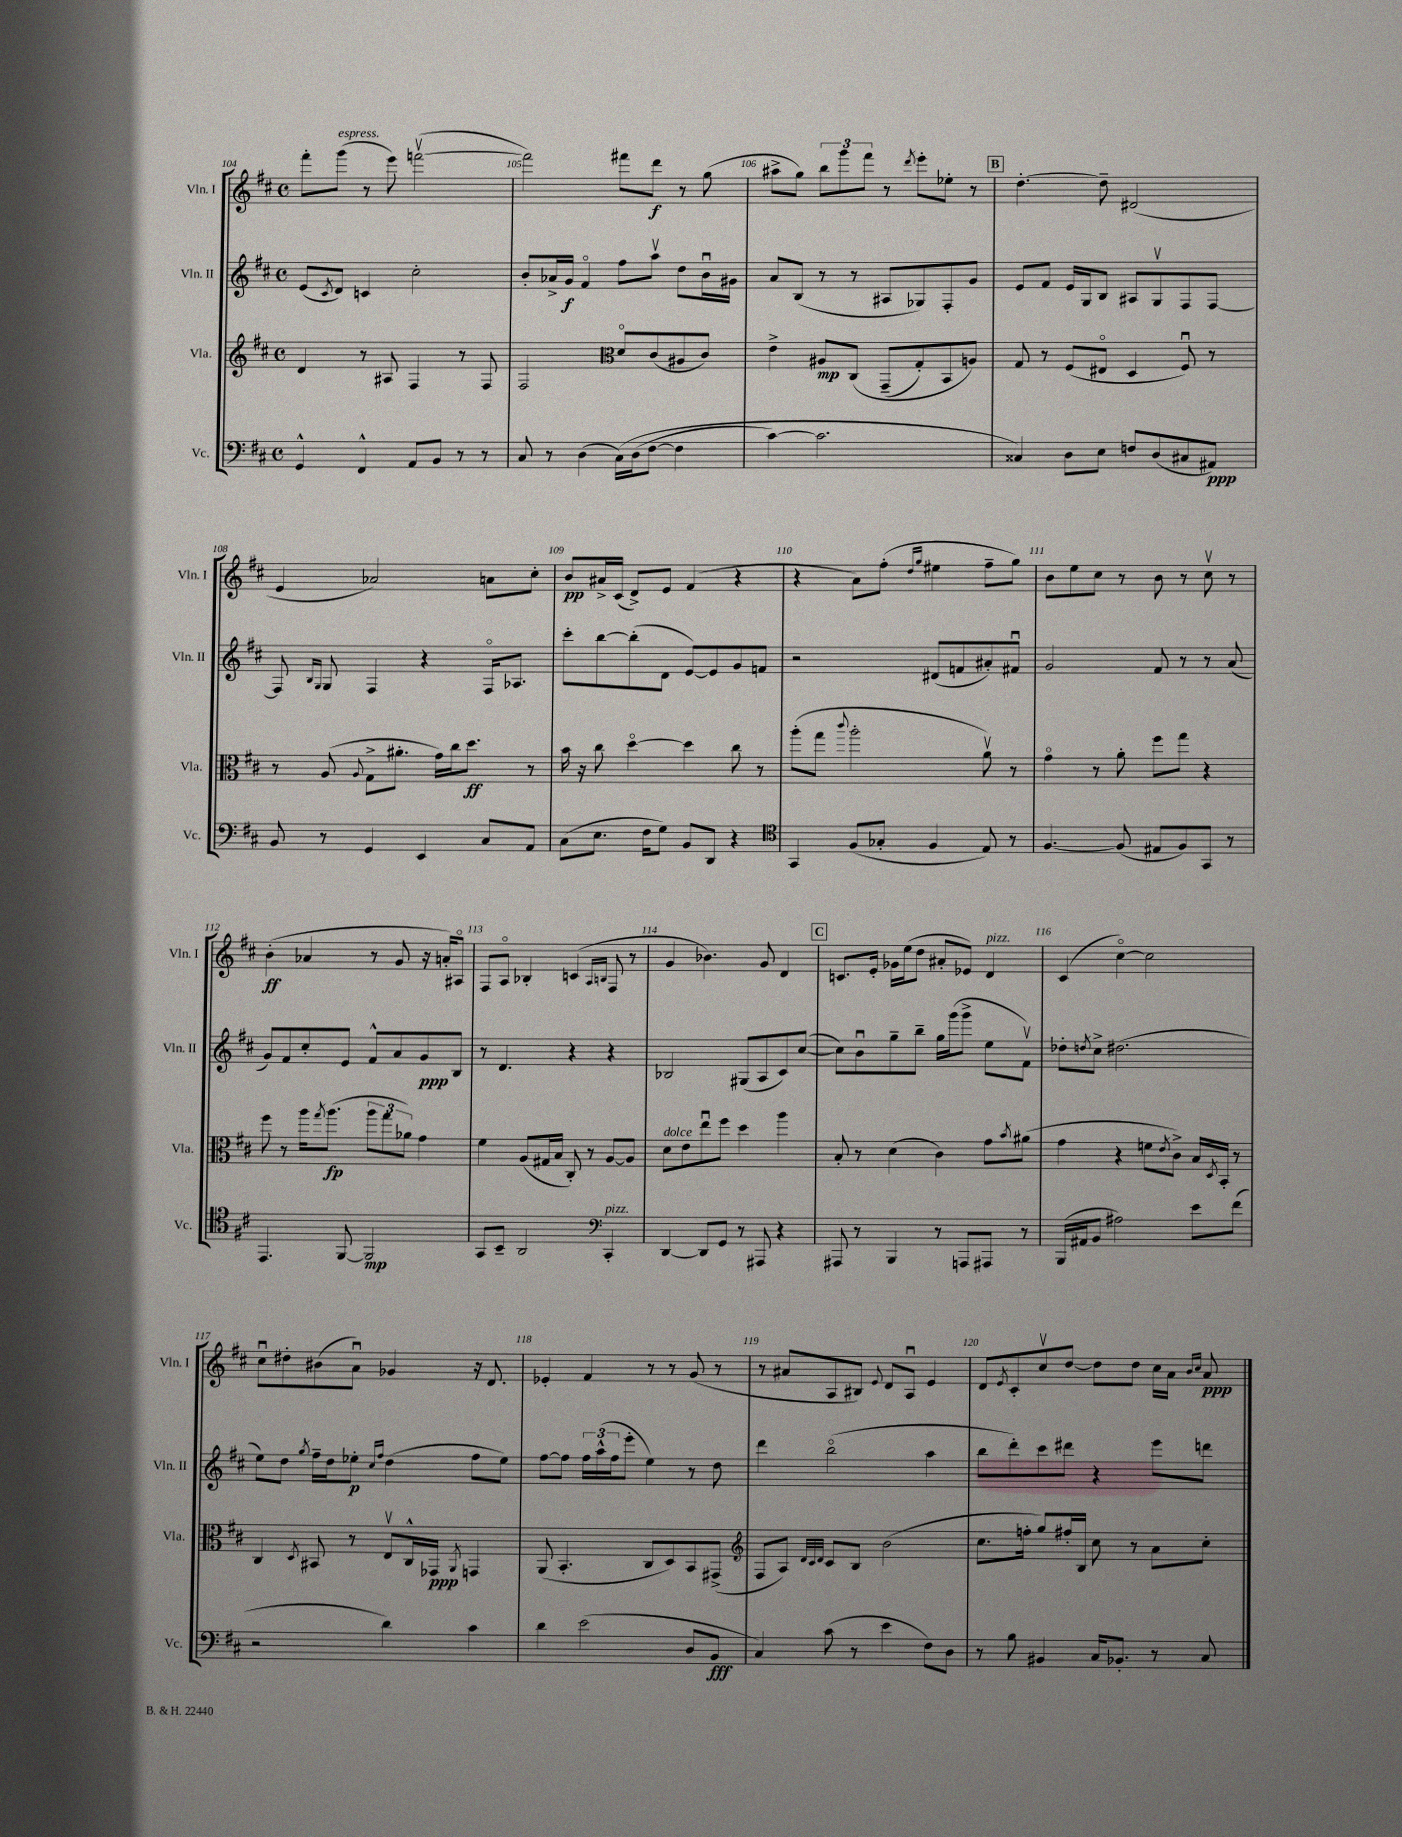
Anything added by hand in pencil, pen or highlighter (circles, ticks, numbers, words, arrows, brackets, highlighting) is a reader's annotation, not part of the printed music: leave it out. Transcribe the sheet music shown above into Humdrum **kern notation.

**kern	**dynam	**kern	**dynam	**kern	**dynam	**kern	**dynam
*part4	*part4	*part3	*part3	*part2	*part2	*part1	*part1
*staff4	*staff4	*staff3	*staff3	*staff2	*staff2	*staff1	*staff1
*I"Vc.	*	*I"Vla.	*	*I"Vln. II	*	*I"Vln. I	*
*I'Vc.	*	*I'Vla.	*	*I'Vln. II	*	*I'Vln. I	*
*clefF4	*	*clefG2	*	*clefG2	*	*clefG2	*
*k[f#c#]	*	*k[f#c#]	*	*k[f#c#]	*	*k[f#c#]	*
*M4/4	*	*M4/4	*	*M4/4	*	*M4/4	*
*met(c)	*	*met(c)	*	*met(c)	*	*met(c)	*
=104	=104	=104	=104	=104	=104	=104	=104
4GG^^/	.	4d/	.	(8e/L	.	8fff#'\L	.
.	.	.	.	8qc#/	.	.	.
!	!	!	!	!	!	!LO:TX:a:i:t=espress.	!
.	.	.	.	8d/J)	.	(8ggg\J	.
4FF#^^/	.	8r	.	4cn/	.	8r	.
.	.	8A#X/	.	.	.	8eee\)	.
8AA/L	.	4F#/	.	2cc#'\	.	([2fffnv\	.
8BB/J	.	.	.	.	.	.	.
8r	.	8r	.	.	.	.	.
8r	.	8F#/	.	.	.	.	.
=105	=105	=105	=105	=105	=105	=105	=105
8C#/	.	2F#/	.	8b'/L	.	2fff\])	.
8r	.	.	.	16a-X^/L	.	.	.
.	.	.	.	16g/JJ	f	.	.
(4D\	.	.	.	4f#/	.	.	.
*	*	*clefC3	*	*	*	*	*
(16C#\LL)	.	8d/L	.	8ff#\L	.	8fff#X\L	.
(16D\J	.	.	.	.	.	.	.
[8F#\J	.	(8c#/	.	8aav\J	.	8ddd\J	f
4F#\]	.	8A#X/	.	8dd\L	.	8r	.
.	.	8c#/J)	.	16bu\L	.	(8gg\	.
.	.	.	.	16g#X\JJ	.	.	.
=106	=106	=106	=106	=106	=106	=106	=106
[4c#\)	.	4e^\	.	8a/L	.	8aa#X^\L	.
.	.	.	.	(8B/J	.	8gg\J)	.
2.c#\]	.	8A#X/L	mp	8r	.	12bb\L	.
.	.	.	.	.	.	12ggg\	.
.	.	(8C#/J	.	8r	.	.	.
.	.	.	.	.	.	12fff#\J	.
.	.	(8GG~/L	.	8A#X/L	.	8r	.
.	.	.	.	.	.	8qddd/	.
.	.	8G'/)	.	8G-X/)	.	8eee'\L	.
.	.	8BB/	.	8F#'/	.	8ee-X'\J	.
.	.	8An/J)	.	8g/J	.	8r	.
!!LO:REH:place=s1:t=B
=107	=107	=107	=107	=107	=107	=107	=107
4C##X/)	.	8G/	.	8e/L	.	[4.dd'\	.
.	.	8r	.	8f#/J	.	.	.
8D\L	.	(8F#/L	.	16e/LL	.	.	.
.	.	.	.	16G/J	.	.	.
8E\J	.	8E#X/J	.	8B/J	.	8dd~\]	.
8Fn/L	.	4D/	.	8A#X/L	.	(2d#X/	.
(8D/	.	.	.	8Gv/	.	.	.
8C#X/	.	8F#u/)	.	8F#/	.	.	.
8AA#X/J)	ppp	8r	.	[8F#/J	.	.	.
!!LO:LB:g=z
=108	=108	=108	=108	=108	=108	=108	=108
8BB/	.	8r	.	8F#/]	.	4e/	.
.	.	.	.	16qqB/LL	.	.	.
.	.	.	.	16qqG/JJ	.	.	.
8r	.	(8A/	.	8G/	.	.	.
.	.	8qqA/	.	.	.	.	.
4GG/	.	8G^\L	.	4F#/	.	2a-X/)	.
.	.	8.a#X'\J	.	.	.	.	.
4EE/	.	.	.	4r	.	.	.
.	.	16g\LL)	.	.	.	.	.
.	.	16cc#\J	.	.	.	.	.
.	.	8.dd\J	ff	.	.	.	.
8C#/L	.	.	.	16F#/KL	.	8an\L	.
.	.	.	.	8.A-X/J	.	.	.
8AA/J	.	8r	.	.	.	8cc#'\J	.
=109	=109	=109	=109	=109	=109	=109	=109
(8C#\L	.	16b\	.	8ccc#'\L	.	8b/L	pp
.	.	16r	.	.	.	.	.
8.E\J	.	8cc#\	.	[8bb\	.	16a#X^/L	.
.	.	.	.	.	.	(16c#/JJ	.
.	.	[4dd\	.	(8bb'\]	.	8d^/L)	.
16F#\KL	.	.	.	.	.	.	.
8G\J)	.	.	.	8d\J	.	8e/J	.
8BB/L	.	4dd\]	.	[8e/L)	.	(4f#/	.
8DD/J	.	.	.	8e/]	.	.	.
4r	.	8cc#\	.	8g/	.	4r	.
.	.	8r	.	8fn/J	.	.	.
=110	=110	=110	=110	=110	=110	=110	=110
*clefC4	*	*	*	*	*	*	*
4GG/	.	(8aa'\L	.	2r	.	4r	.
.	.	8gg\J	.	.	.	.	.
.	.	8qqccc#/	.	.	.	.	.
(8F#/L	.	2aa'\	.	.	.	8a\L)	.
8G-X'/J	.	.	.	.	.	(8ff#'\J	.
.	.	.	.	.	.	16qqdd/LL	.
.	.	.	.	.	.	16qqgg/JJ	.
4F#/	.	.	.	(8d#X/L	.	4ee#X\	.
.	.	.	.	8fn/	.	.	.
8E/)	.	8av\)	.	8a#X'/)	.	8ff#~\L	.
8r	.	8r	.	8f#Xu/J	.	8gg\J)	.
=111	=111	=111	=111	=111	=111	=111	=111
[4.F#/	.	4g\	.	2g/	.	8b\L	.
.	.	.	.	.	.	8ee\	.
.	.	8r	.	.	.	8cc#\J	.
(8F#/]	.	8a'\	.	.	.	8r	.
8E#X/L	.	8ff#\L	.	8f#/	.	8b\	.
8F#/)	.	8gg\J	.	8r	.	8r	.
8GG/J	.	4r	.	8r	.	8cc#v\	.
8r	.	.	.	(8a/	.	8r	.
!!LO:LB:g=z
=112	=112	=112	=112	=112	=112	=112	=112
4.EE/	.	8ff#\	.	8g/L)	.	(4b'\	ff
.	.	8r	.	8f#/	.	.	.
.	.	16aa\KL	.	8cc#'/	.	4a-X/	.
.	.	8qgg/	.	.	.	.	.
.	.	(8.aa\J	fp	.	.	.	.
[8FF#/	.	.	.	8e/J	.	.	.
2FF#/]	mp	12aa\L	.	8f#^^/L	.	8r	.
.	.	12gg\	.	.	.	.	.
.	.	.	.	8a/	.	8g/	.
.	.	12a-X\J)	.	.	.	.	.
.	.	4g\	.	8g/	ppp	16r	.
.	.	.	.	.	.	16an'/KL)	.
.	.	.	.	8B/J	.	8A#X/J	.
=113	=113	=113	=113	=113	=113	=113	=113
8GG/L	.	4f#\	.	8r	.	8F#/L	.
8BB~/J	.	.	.	4.d/	.	8A/J	.
2AA/	.	(8A/L	.	.	.	4B-X'/	.
.	.	16G#X/L	.	.	.	.	.
.	.	16B/JJ	.	.	.	.	.
.	.	8C#'/)	.	4r	.	(4cn/	.
.	.	8r	.	.	.	.	.
*clefF4	*	*	*	*	*	*	*
.	.	.	.	.	.	16qqA/LL	.
.	.	.	.	.	.	16qqBn/JJ	.
!LO:TX:a:i:t=pizz.	!	!	!	!	!	!	!
4CC#'/	.	[8A/L	.	4r	.	8F#/	.
.	.	8A/J]	.	.	.	8r	.
=114	=114	=114	=114	=114	=114	=114	=114
!	!	!LO:TX:a:i:t=dolce	!	!	!	!	!
[4DD/	.	8d\L	.	2B-X/	.	4g/	.
.	.	8e\	.	.	.	.	.
8DD/L]	.	8eeu\	.	.	.	4.b-X\)	.
8GG/J	.	8ff#\J	.	.	.	.	.
8r	.	4dd\	.	(8G#X/L	.	.	.
8AAA#X/	.	.	.	8A/	.	8g/	.
4r	.	4aa\	.	8c#/)	.	4d/	.
.	.	.	.	([8cc#/J	.	.	.
!!LO:REH:place=s1:t=C
=115	=115	=115	=115	=115	=115	=115	=115
8AAA#X/	.	8B'/	.	8cc#\L])	.	8.cn/L	.
8r	.	8r	.	8bu\	.	.	.
.	.	.	.	.	.	16e'/Jk	.
4BBB/	.	(4d\	.	8gg~\	.	16g-X\LL	.
.	.	.	.	.	.	(16ee\J	.
.	.	.	.	8bb~\J	.	8dd\J	.
8r	.	4c#\)	.	16gg\LL	.	8a#X'/L	.
.	.	.	.	(16ggg\J	.	.	.
8AAAn/L	.	.	.	8ggg^\J	.	8e-X/J)	.
!	!	!	!	!	!	!LO:TX:a:i:t=pizz.	!
8AAA#X/J	.	8g\L	.	8ee\L	.	4d/	.
.	.	8qb/	.	.	.	.	.
8r	.	(8a#X\J	.	8f#v\J)	.	.	.
=116	=116	=116	=116	=116	=116	=116	=116
(16BBB/LL	.	4g\	.	8dd-X'\L	.	(4c#/	.
16AA#X/J	.	.	.	.	.	.	.
.	.	.	.	8qddn/	.	.	.
8BB/J	.	.	.	8cc#^\J	.	.	.
2A#X\)	.	4r	.	(2.dd#X\	.	[4cc#\)	.
.	.	8fn\L	.	.	.	2cc#\]	.
.	.	8qe/	.	.	.	.	.
.	.	8c#^\J)	.	.	.	.	.
8e\L	.	16B/LL	.	.	.	.	.
.	.	8qD/	.	.	.	.	.
.	.	16BB'/JJ	.	.	.	.	.
(8f#\J	.	8r	.	.	.	.	.
!!LO:LB:g=z
=117	=117	=117	=117	=117	=117	=117	=117
2r	.	4C#/	.	8ee\L)	.	8cc#u\L	.
.	.	.	.	8dd\J	.	8dd#X'\	.
.	.	8qD/	.	8qgg/	.	.	.
.	.	8BB#X/	.	16ff#~\LL	.	(8b#X\	.
.	.	.	.	16dd\J	.	.	.
.	.	8r	.	8ee-X'\J	p	8au\J)	.
.	.	.	.	16qqcc#/LL	.	.	.
.	.	.	.	16qqff#/JJ	.	.	.
4d\)	.	8Ev/L	.	(4dd\	.	4g-X/	.
.	.	16C#^^/L	.	.	.	.	.
.	.	16GG-X/JJ	ppp	.	.	.	.
.	.	8qAA/	.	.	.	.	.
4c#\	.	4GGn/	.	8ff#\L	.	16r	.
.	.	.	.	.	.	8.d/	.
.	.	.	.	8ee-\J)	.	.	.
=118	=118	=118	=118	=118	=118	=118	=118
4d\	.	(8AA/	.	[8ff#\L	.	4e-X'/	.
.	.	4.BB'/	.	8ff#\J]	.	.	.
(2e\	.	.	.	24ff#\LL	.	4f#/	.
.	.	.	.	(24aa^^\	.	.	.
.	.	.	.	24ff#\J	.	.	.
.	.	.	.	8eee'\J	.	.	.
.	.	8C#/L	.	4ee\)	.	8r	.
.	.	8D/)	.	.	.	8r	.
8D/L	.	8BB/	.	8r	.	(8g/	.
8BB/J	fff	(8GG#X^/J	.	8dd\	.	8r	.
=119	=119	=119	=119	=119	=119	=119	=119
*	*	*clefG2	*	*	*	*	*
4C#/)	.	8F#/L	.	4ddd\	.	8r	.
.	.	8A/J)	.	.	.	8a#X/L	.
.	.	32qqd/LLL	.	.	.	.	.
.	.	32qqc#/	.	.	.	.	.
.	.	32qqd/JJJ	.	.	.	.	.
(8c#\	.	8c#/L	.	(2bb\	.	8A/	.
8r	.	8B/J	.	.	.	8B#X/J)	.
.	.	.	.	.	.	8qqe/	.
4e\	.	(2b\	.	.	.	8d/L	.
.	.	.	.	.	.	8Au/J	.
8F#\L)	.	.	.	4aa\	.	4e/	.
8D\J	.	.	.	.	.	.	.
=120	=120	=120	=120	=120	=120	=120	=120
8r	.	8.cc#\L	.	8bb\L	.	8d/L	.
.	.	.	.	.	.	8qe/	.
8B\	.	.	.	8ddd'\)	.	8c#'/	.
.	.	16ffn'\Jk	.	.	.	.	.
4BB#X/	.	8gg/L)	.	8ccc#\	.	8cc#v/	.
.	.	16ff#X'/L	.	8ddd#X\J	.	[8dd/J	.
.	.	16B/JJ	.	.	.	.	.
16C#/KL	.	8cc#\	.	4r	.	8dd\L]	.
8.BB-X'/J	.	.	.	.	.	.	.
.	.	8r	.	.	.	8dd\J	.
8r	.	8a\L	.	8eee\L	.	16cc#\LL	.
.	.	.	.	.	.	16a\JJ	.
.	.	.	.	.	.	16qqb/LL	.
.	.	.	.	.	.	16qqcc#/JJ	.
8C#/	.	8cc#'\J	.	8dddn\J	.	8a/	ppp
==	==	==	==	==	==	==	==
*-	*-	*-	*-	*-	*-	*-	*-
